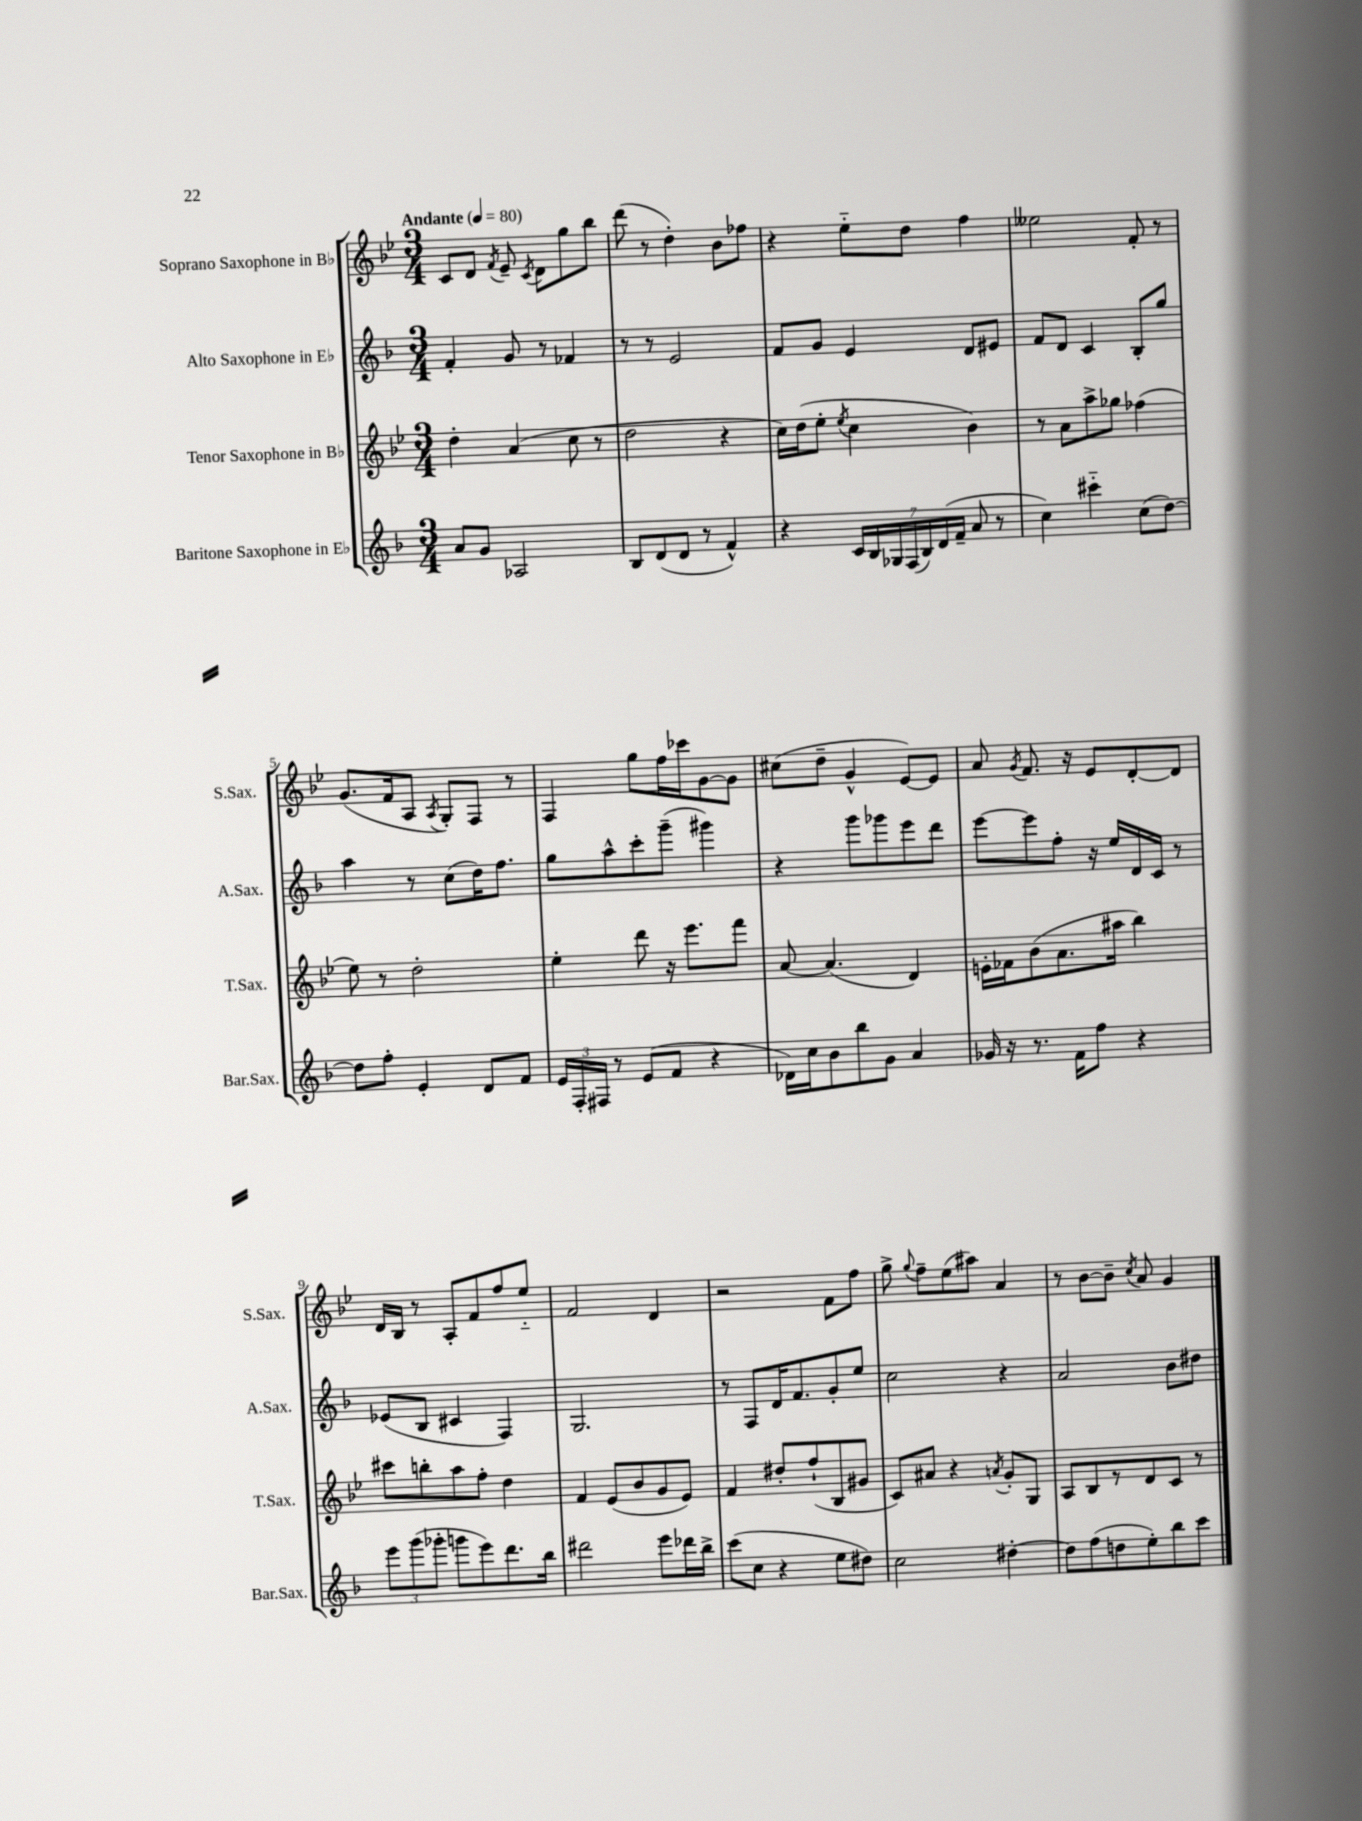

**kern	**kern	**kern	**kern
*staff4	*staff3	*staff2	*staff1
*clefG2	*clefG2	*clefG2	*clefG2
*k[b-]	*k[b-e-]	*k[b-]	*k[b-e-]
*M3/4	*M3/4	*M3/4	*M3/4
*MM80	*MM80	*MM80	*MM80
8a	4dd'	4f'	8c
8g	.	.	8d
.	.	.	8qf
2A-	(4a	8g	8e-~
.	.	.	8qc
.	.	8r	8d
.	8cc	4f-	8gg
.	8r	.	8bb-
=	=	=	=
8B-	2dd	8r	(8ddd
(8d	.	8r	8r
8d	.	2e	4dd')
8r	.	.	.
4f^^)	4r	.	8b-
.	.	.	8ff-
=	=	=	=
4r	16cc)	8f	4r
.	(16dd	.	.
.	8ee-'	8g	.
.	8qee-	.	.
28c	4cc	4e	8ee-'~
28B-	.	.	.
28G-	.	.	.
(28F	.	.	.
.	.	.	8dd
28B-)	.	.	.
(28d	.	.	.
28f~	.	.	.
8a	4b-)	8d	4ff
8r	.	8e#	.
=	=	=	=
4cc)	8r	8f	2ee--
.	8a	8d	.
4ccc#'~	8aa^	4c	.
.	8gg-	.	.
(8cc	(4ff-	8B-'	8f'
[8dd)	.	8gg	8r
=	=	=	=
8dd]	8ee-)	4aa	(8.g
8ff'	8r	.	.
.	.	.	16f
4e'	2dd'	8r	8A
.	.	.	8qA
.	.	(8cc	8G')
8d	.	16dd)	8F
.	.	8.ff	.
8f	.	.	8r
=	=	=	=
24e	4ee-'	8gg	4F
24F'	.	.	.
24F#	.	.	.
8r	.	8aa^^	.
(8e	8ddd	8ccc'	8gg
8f	16r	(8ggg~	16ff
.	8.eee-	.	16ccc-
4r	.	4ggg#)	[8g
.	8fff	.	8g]
=	=	=	=
16d-)	[8a	4r	(8cc#
16cc	.	.	.
8b-	(4.a]	.	8dd~
8bb-	.	8ggg	4g^^
8g	.	8ggg-	.
4a	4d)	8eee	[8e-)
.	.	8ddd	8e-]
=	=	=	=
16g-	16e'	[8eee	8a
16r	16f-	.	.
.	.	.	8qg
8.r	(8b-	8eee]	8.f
.	8.a	8ff'	.
16f	.	.	16r
8ff	.	16r	8e-
.	16aa#	16ee	.
4r	4bb-)	16d	[8d'
.	.	16c	.
.	.	8r	8d]
=	=	=	=
12eee	8ccc#	(8e-	16d
.	.	.	16B-
(12ggg	.	.	.
.	8bb'	8B-	8r
12ggg-'	.	.	.
8ggg	8aa	4c#	8A'
8eee)	8ff'	.	8f
8.ddd	4dd	4F)	8ff
.	.	.	8ee-'~
16bb-	.	.	.
=	=	=	=
2ddd#	4f	2.G	2f
.	(8e-	.	.
.	8b-	.	.
8eee	8g	.	4d
16ddd-	8e-)	.	.
16bb-^	.	.	.
=	=	=	=
(8ccc	4f	8r	2r
8cc	.	8F	.
4r	8dd#'	16d	.
.	.	8.f	.
.	(8ff`	.	.
8ee	8B-	8g'	8f
8dd#)	8g#	8ee	8ff
=	=	=	=
2cc	8c)	2cc	8gg^
.	.	.	8qqgg
.	8a#	.	8ff~
.	4r	.	(8ee-
.	.	.	8aa#)
.	8qa	.	.
[4dd#'	8g'	4r	4a
.	8G	.	.
=	=	=	=
8dd#]	8A	2a	8r
(8ff	8B-	.	[8b-
8dd	8r	.	8b-~]
.	.	.	8qcc
8ee')	8d	.	8a
8bb-	8c	8b-	4g
8ccc	8r	8dd#	.
==	==	==	==
*-	*-	*-	*-
